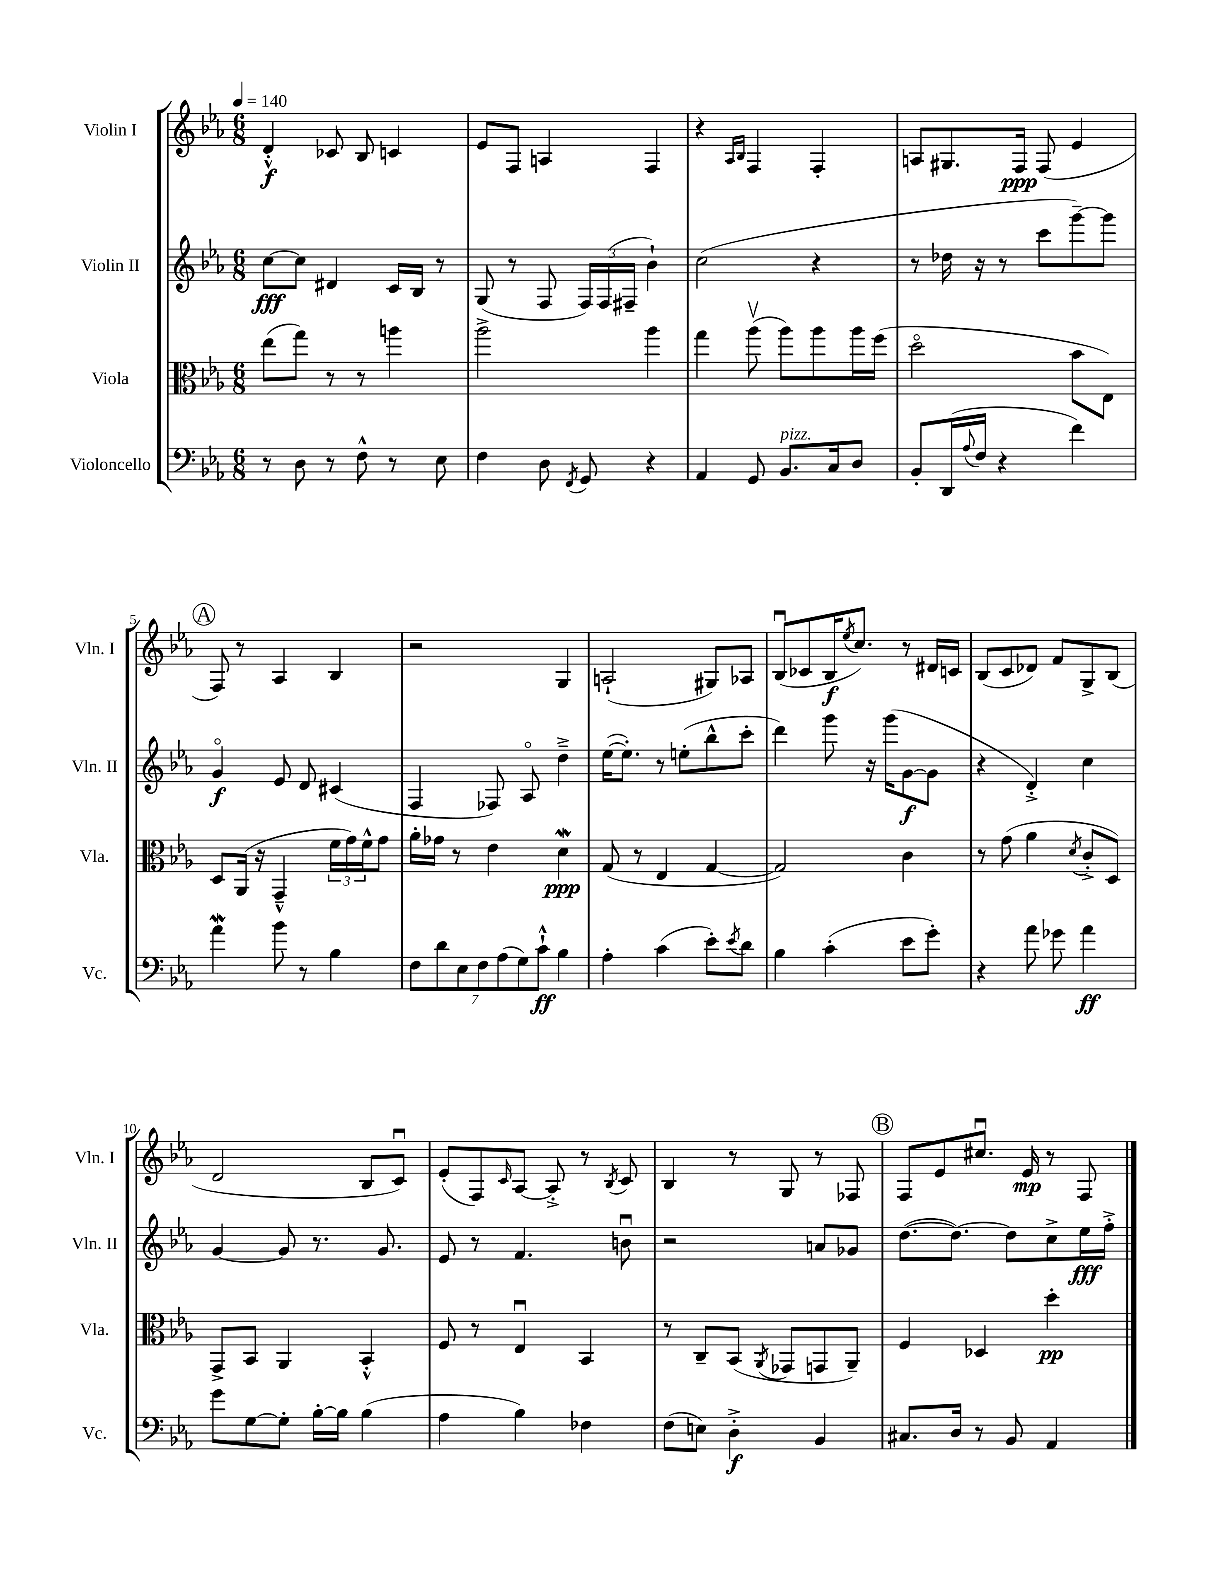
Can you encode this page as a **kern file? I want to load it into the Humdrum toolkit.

**kern	**kern	**kern	**kern
*staff4	*staff3	*staff2	*staff1
*clefF4	*clefC3	*clefG2	*clefG2
*k[b-e-a-]	*k[b-e-a-]	*k[b-e-a-]	*k[b-e-a-]
*M6/8	*M6/8	*M6/8	*M6/8
*MM140	*MM140	*MM140	*MM140
8r	(8ee-\L	[8cc\L	4d'^^/
8D\	8gg\J)	8cc\]J	.
8r	8r	4d#/	8c-/
8F^^\	8r	.	8B-/
8r	4aa\	16c/LL	4c/
.	.	16B-/JJ	.
8E-\	.	8r	.
=	=	=	=
4F\	2aa-^\	(8G/	8e-/L
.	.	8r	8F/J
8D\	.	8F/	4A/
8qFF/	.	.	.
8GG/	.	24F/LL)	.
.	.	(24F/	.
.	.	24F#~/JJ	.
4r	4aa-\	4b-`\)	4F/
=	=	=	=
4AA-/	4gg\	(2cc\	4r
.	.	.	16qqA-/LL
.	.	.	16qqB-/JJ
8GG/	(8aa-v\	.	4F/
8.BB-/L	8aa-\L)	.	.
.	8aa-\	4r	4F'/
16C/k	.	.	.
8D/J	16aa-\L	.	.
.	(16ff\JJ	.	.
=	=	=	=
8BB-'/L	2ddo\	8r	8A/L
(16DD/L	.	16dd-\	8.G#/
8qqA-/	.	.	.
16F/JJ	.	16r	.
4r	.	8r	.
.	.	.	16F/Jk
.	.	8ccc\L	(8F/
4f\)	8b-\L	[8ggg~\)	4e-/
.	8E-\J)	8ggg\]J	.
=	=	=	=
4a-\	8D/L	4go/	8F/)
.	(16AA-/Jk	.	8r
.	16r	.	.
8b-\	4GG~^^/	8e-/	4A-/
8r	.	8d/	.
4B-\	24f\LL	(4c#/	4B-/
.	24g\)	.	.
.	24f^^\J	.	.
.	8g\J	.	.
=	=	=	=
14F\L	16a-'\LL	4F/	2r
.	16g-\JJ	.	.
14d\	.	.	.
.	8r	.	.
14E-\	.	.	.
14F\	.	.	.
.	4e-\	8F-/)	.
(14A-\	.	.	.
14G\)	.	.	.
.	.	8A-o/	.
14c`^^\J	.	.	.
4B-\	4d\	4dd~^\	4G/
=	=	=	=
4A-'\	(8G/	([16ee-\LK	(2A`/
.	.	8.ee-'\]J)	.
.	8r	.	.
(4c\	4E-/	8r	.
.	.	(8ee'\L	.
8e-'\L)	[4G/	8bb-^^\	8G#/L)
8qe-/	.	.	.
8d\J	.	8ccc'\J	8A-/J
=	=	=	=
4B-\	2G/])	4ddd\)	(8B-u/L
.	.	.	8c-/
(4c'\	.	8ggg\	16B-/K
.	.	.	8qee-/
.	.	.	8.cc/J)
.	.	16r	.
.	.	(16ggg\LK	.
8e-\L	4c\	[8g\	8r
8g'\J)	.	8g\]J	16d#/LL
.	.	.	16c/JJ
=	=	=	=
4r	8r	4r	(8B-/L
.	(8g\	.	8c/
8a-\	4a-\	4d'^/)	8d-/J)
8g-\	.	.	8f/L
.	8qd/	.	.
4a-\	8c'^/L	4cc\	8G^/
.	8D/J)	.	(8B-/J
=	=	=	=
8g\L	8GG^/L	[4g/	2d/
[8G\	8BB-/J	.	.
8G'\]J	4AA-/	8g/]	.
[16B-'\LL	.	8.r	.
16B-\]JJ	.	.	.
(4B-\	4BB-'^^/	.	8B-/L
.	.	8.g/	.
.	.	.	8cu/J)
=	=	=	=
4A-\	8F/	8e-/	(8e-'/L
.	8r	8r	8F/)
.	.	.	16qqc/
4B-\)	4E-u/	4.f/	[8A-/J
.	.	.	8A-'^/]
4F-\	4BB-/	.	8r
.	.	.	8qB-/
.	.	8bu\	8c/
=	=	=	=
(8F\L	8r	2r	4B-/
8E\J)	8C~/L	.	.
4D'^\	(8BB-/J	.	8r
.	8qAA-/	.	.
.	8GG-/L	.	8G/
4BB-/	8GG/	8a/L	8r
.	8AA-~/J)	8g-/J	8F-/
=	=	=	=
8.C#/L	4F/	([8.dd\L	8F/L
.	.	.	8e-/
16D/Jk	.	8.dd\_J)	.
8r	4D-/	.	8.cc#u/J
8BB-/	.	8dd\]L	.
.	.	.	16e-/
4AA-/	4dd'\	8cc^\	8r
.	.	16ee-\L	8F/
.	.	16ff'^\JJ	.
==	==	==	==
*-	*-	*-	*-
